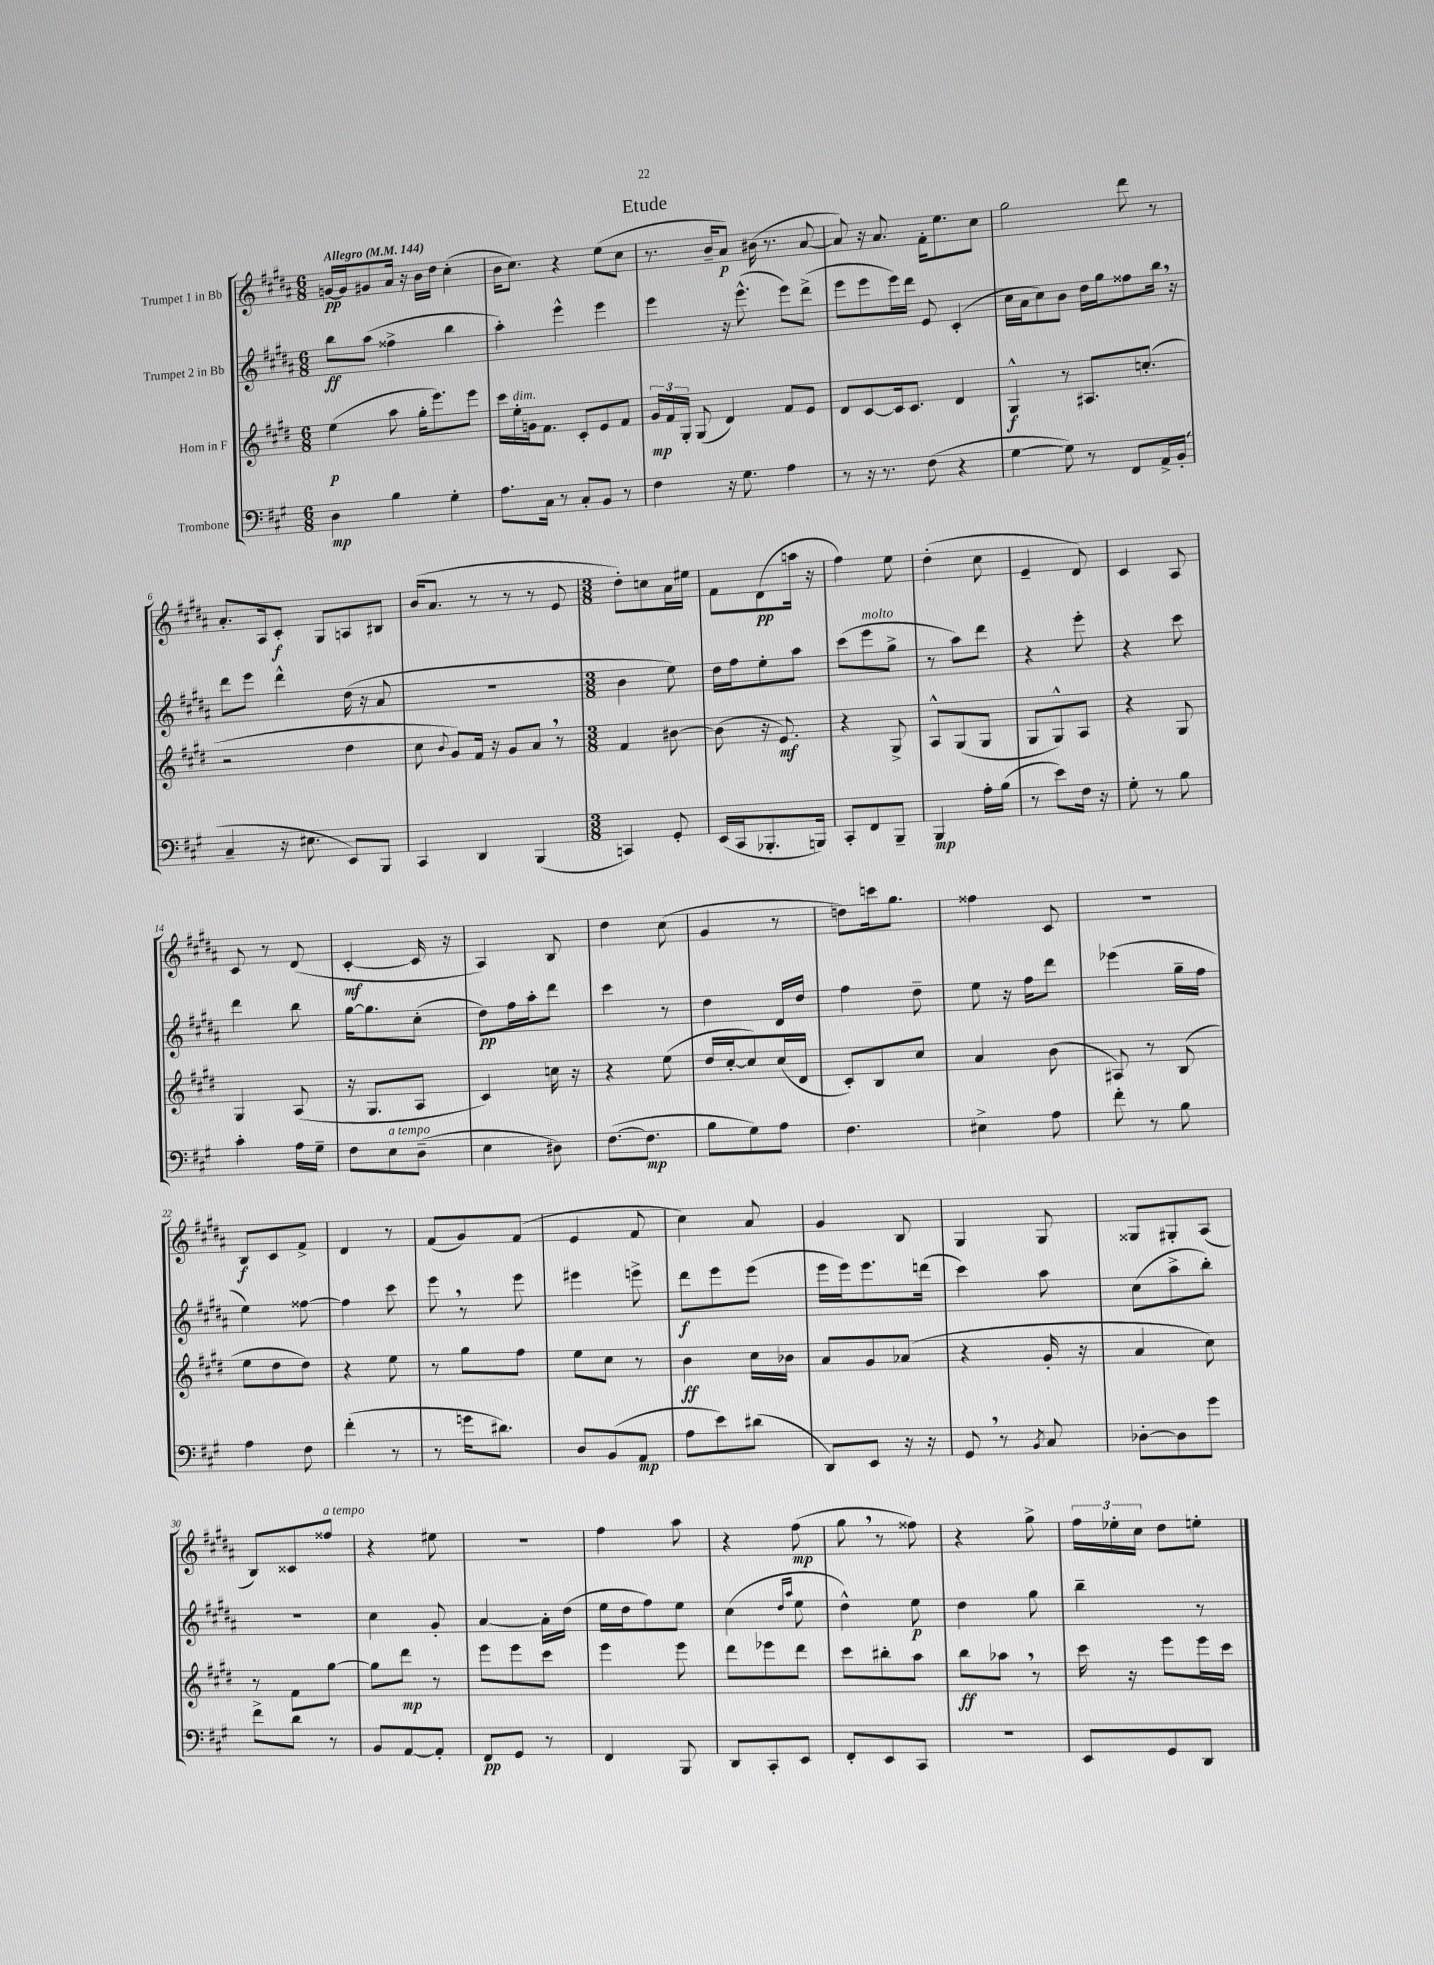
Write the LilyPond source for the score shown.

\header { title = "Etude" }
<<
\new StaffGroup <<
\new Staff = "s0" \with { instrumentName = "Trumpet 1 in Bb" } {
    \clef treble \key b \major \numericTimeSignature \time 6/8 \tempo "Allegro" 4 = 144
    \autoBeamOff g'16[~\pp g'16 gis'8 ais'16] r16 b'16[ dis''16] cis''4-.( |
    b'16[ cis''8.]) r4 e''8[( cis''8] |
    r8. b'16[-- ais'8]\p) bis'16( r8. ais'8~ |
    ais'8) r16 ais'8. fis'16[-. e''8. cis''8] |
    gis''2 dis'''8 r8 |
    ais'8.[-. ais16 cis'8]-.\f gis8[ a8 bis8] |
    b'16[( ais'8.] r8 r8 r8 e'8 |
    \numericTimeSignature \time 3/8 dis''8[-.) c''8 ais'16 eis''16] |
    fis'8[ dis'8\pp( a''16] r16 |
    fis''4) e''8 |
    dis''4-.( cis''8 |
    e'4-- dis'8) |
    cis'4 ais8 |
    cis'8 r8 dis'8( |
    cis'4~-.\mf cis'16 r16 |
    ais4) b8 |
    dis''4 cis''8( |
    gis'4 r8 |
    d''8[) c'''16 gis''8.] |
    fisis''4 cis'8 |
    R4. |
    b8[\f cis'8 fis'8]-> |
    dis'4 r8 |
    fis'8[( gis'8) fis'8]( |
    e'4 fis'8 |
    cis''4) ais'8 |
    gis'4 b8 |
    gis4 gis8 |
    gisis8[ gis8-. ais8]( |
    b8[) cisis'8 fisis''8]^\markup { \italic "a tempo" } |
    r4 eis''8 |
    R4. |
    fis''4 ais''8 |
    r4 fis''8\mp( |
    gis''8 \breathe r8 fisis''8) |
    r4 gis''8-> |
    \tuplet 3/2 { fis''16[ ees''16-. cis''16] } dis''8[ e''8]-. \bar "|." |
}
\new Staff = "s1" \with { instrumentName = "Trumpet 2 in Bb" } {
    \clef treble \key b \major \numericTimeSignature \time 6/8
    \autoBeamOff b''8[\ff ais''8]( fisis''4-> b''4 |
    ais''4-.) e'''4-^ e'''4 |
    e'''4 r16 e'''8.-^( e'''8[) dis'''8]->( |
    e'''8[ e'''8 e'''16) dis'''16] e'8 cis'4-.( |
    cis''16[ ais'16 cis''8) b'8] dis''16[ gis''16 fisis''8 b''16] \breathe r16 |
    dis'''8[ e'''8] dis'''4-^ dis''16( r16 ais'8 |
    R2. |
    \numericTimeSignature \time 3/8 b'4 e''8) |
    dis''16[ fis''16 e''8-. ais''8] |
    cis'''8[( e'''8^\markup { \italic "molto" } gis''8]-> |
    r8 ais''8[) dis'''8] |
    r4 e'''8-. |
    r4 cis'''8 |
    dis'''4 b''8 |
    gis''16[~ gis''8. cis''8]-.( |
    dis''8[\pp) fis''16 ais''16-. dis'''8] |
    cis'''4 r8 |
    dis''4 dis'16[ dis''16] |
    fis''4 dis''8-- |
    e''8 r16 fis''16[ dis'''8] |
    ees'''4( gis''16[-- fis''16] |
    e''4) fisis''8~ |
    fisis''4 cis'''8 |
    e'''8 \breathe r8 e'''8 |
    eis'''4 e'''8-> |
    dis'''8[\f e'''8 e'''8]( |
    e'''16[ e'''16) e'''8. d'''16]( |
    cis'''4) ais''8 |
    cis''8[( ais''8-> b''8]-.) |
    R4. |
    cis''4 gis'8-. |
    ais'4~ ais'16[-. dis''16]( |
    e''16[ dis''16 fis''8) e''8] |
    cis''4( \grace { dis''16[ ais''16] } e''8 |
    dis''4-^) e''8\p |
    dis''4 gis''8 |
    b''4-- r8 \bar "|." |
}
\new Staff = "s2" \with { instrumentName = "Horn in F" } {
    \clef treble \key e \major \numericTimeSignature \time 6/8
    \autoBeamOff e''4\p( a''8 gis''16[-. e'''8.) e'''8] |
    cis'''16[ e''16-.^\markup { \italic "dim." } g'16 fis'8.] cis'8[-. e'8 fis'8] |
    \tuplet 3/2 { gis'16[\mp fis'16 gis16]-. } gis8( dis'4) fis'8[ e'8] |
    dis'8[ cis'8~ cis'16 cis'8.] dis'4 |
    gis4-^\f r8 ais8.[ c''8.]-.( |
    r2 dis''4 |
    cis''8 \appoggiatura { b'8 } gis'8[) fis'16] r16 gis'8[ a'8] \breathe r8 |
    \numericTimeSignature \time 3/8 fis'4 bis'8~ |
    bis'8( r16 e'8.\mf) |
    r4 gis8-> |
    a8[-^ gis8( gis8] |
    gis8[ gis8-^) a8] |
    r4 gis8 |
    gis4 a8( |
    r16 gis8.[ a8] |
    cis'4) c''16 r16 |
    r4 e''8( |
    dis''16[ cis''16~-. cis''8) cis''16( dis'16] |
    cis'8[-.) b8 cis''8] |
    a'4 b'8( |
    ais8) r8 b8( |
    e''8[ dis''8 dis''8]) |
    r4 e''8 |
    r8 gis''8[ fis''8] |
    e''8[ cis''8] r8 |
    b'4\ff cis''16[ bes'16] |
    a'8[ gis'8 aes'8]( |
    r4 gis'16-. r16 |
    a'4 cis''8) |
    r8 fis'8[ gis''8]~ |
    gis''8[ dis'''8]\mp r8 |
    e'''8[ e'''8 cis'''8] |
    e'''4 e'''8 |
    dis'''8[ ees'''8 dis'''8] |
    cis'''8[ bis''8-. a''8] |
    b''8[\ff aes''8] \breathe r8 |
    cis'''16 r16 e'''8[ e'''16 cis'''16] \bar "|." |
}
\new Staff = "s3" \with { instrumentName = "Trombone" } {
    \clef bass \key a \major \numericTimeSignature \time 6/8
    \autoBeamOff d4\mp b4 gis4-. |
    a8.[ cis16] r8 cis8[-. b,8] r8 |
    fis4 r16 gis8. a4 |
    r8 r16 r8. fis8( r4 |
    gis4~ gis8) r8 fis,8[ a,16-> b,16]-.( |
    cis4-- r16 eis8. e,8[) b,,8] |
    cis,4 d,4 b,,4( |
    \numericTimeSignature \time 3/8 c,4) gis,8-. |
    e,16[( cis,16 bes,,8.-. b,,16]) |
    cis,8[-. fis,8 b,,8]-- |
    b,,4\mp a16[-. b16]( |
    r8 e'8[) fis16] r16 |
    gis8-. r8 b8 |
    cis'4-. a16[ gis16]-- |
    fis8[ e8^\markup { \italic "a tempo" } d8]--( |
    e4 dis8) |
    fis8.[~( fis8.]\mp |
    b8[ gis8) a8] |
    fis4. |
    eis4-> a8 |
    fis'8-. r8 b8 |
    a4 fis8 |
    fis'4-.( r8 |
    r8 g'16[ dis'8.]) |
    d8[ b,8( a,8]\mp |
    a8[ e'8) dis'8]( |
    d,8[) e,8] r16 r16 |
    gis,8 \breathe r8 \acciaccatura { b,8 } cis8 |
    des8[~-. des8 gis'8] |
    fis'8[-> d'8] r8 |
    b,8[ a,8~ a,8]-. |
    fis,8[\pp gis,8] r8 |
    fis,4 b,,8 |
    d,8[ cis,8-. e,8] |
    fis,8[-. e,8 cis,8] |
    R4. |
    e,8[ gis,8 d,8] \bar "|." |
}
>>
>>
